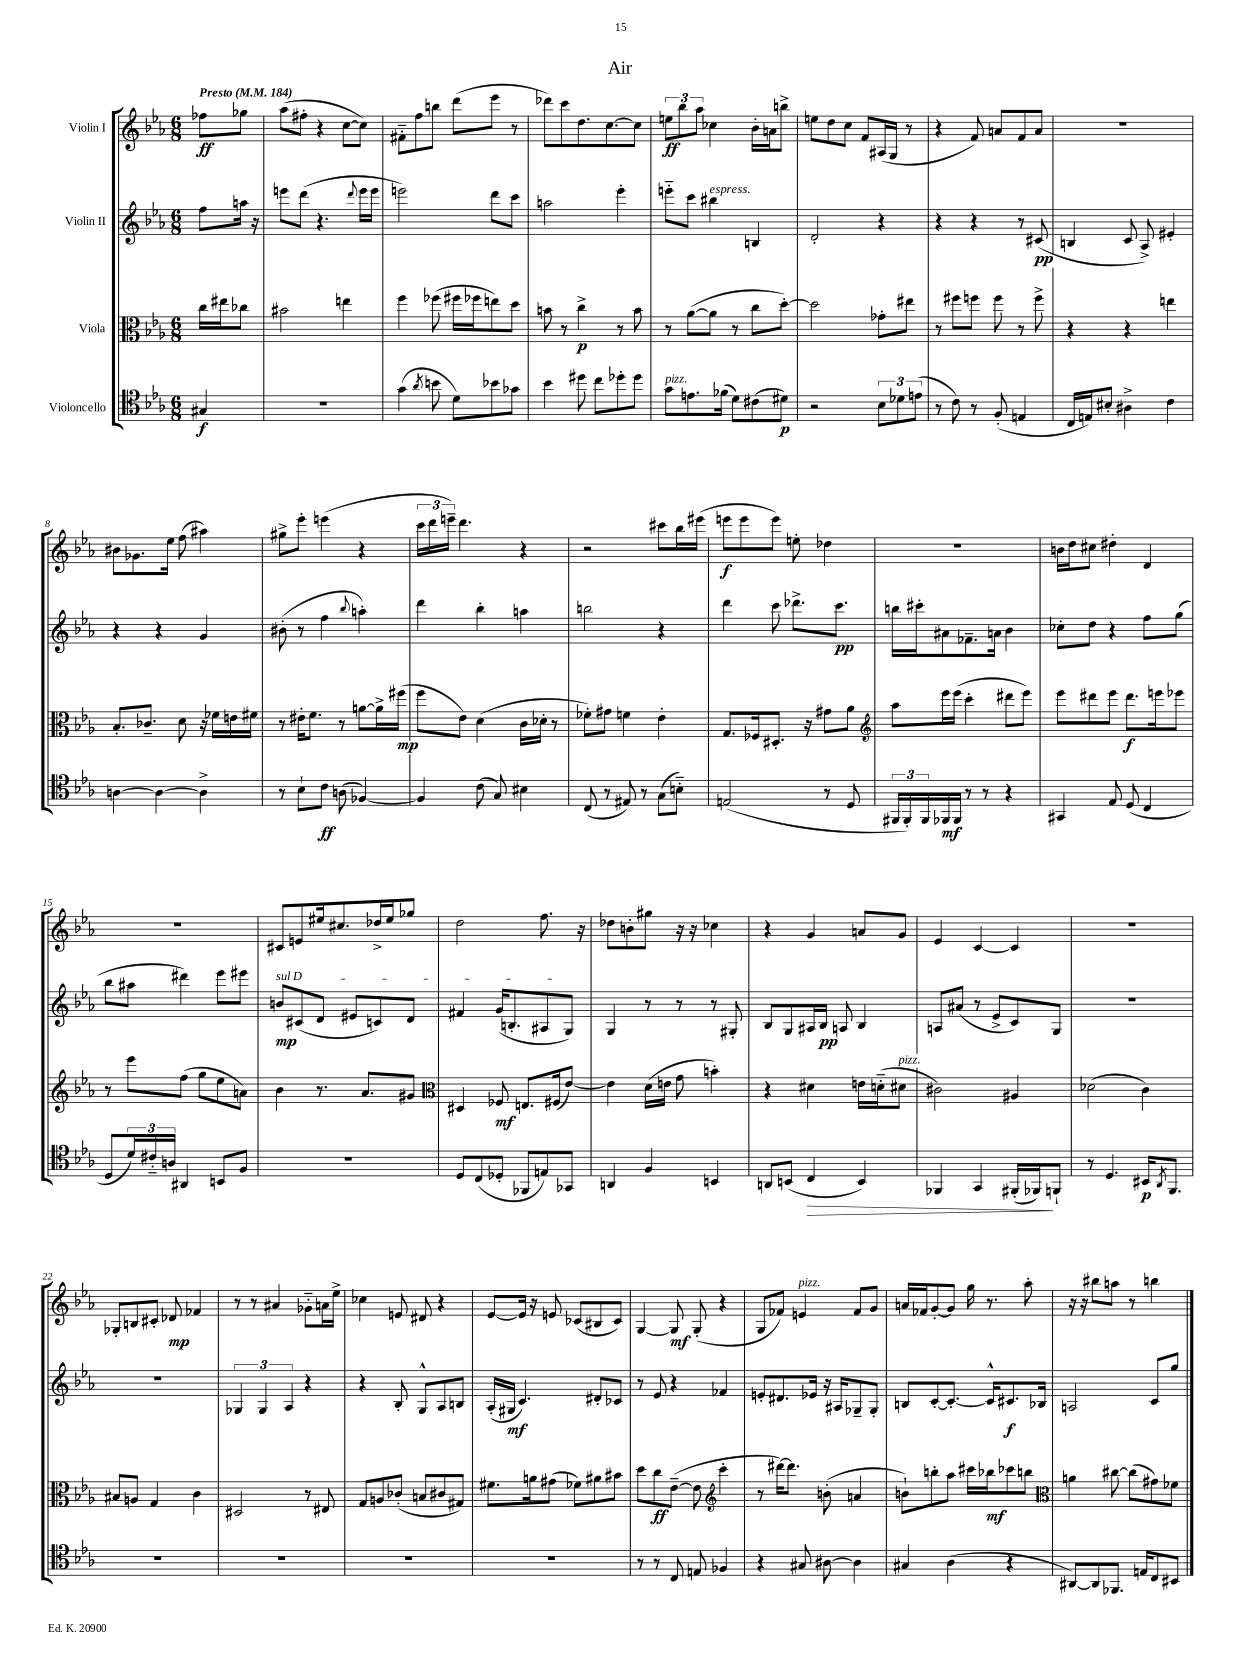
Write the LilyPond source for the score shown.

\header { title = "Air" }
<<
\new StaffGroup <<
\new Staff = "s0" \with { instrumentName = "Violin I" } {
    \clef treble \key ees \major \numericTimeSignature \time 6/8 \partial 4 \tempo "Presto" 4 = 184
    fes''8\ff ges''8 |
    aes''8( fis''8-. r4 c''8~ c''8) |
    fis'8-_ f''8 b''8 d'''8( ees'''8 r8 |
    des'''8) c'''8 d''8. c''8.~ c''8 |
    \tuplet 3/2 { e''8\ff bes''8 aes''8 } ces''4 bes'16-. a'16 b''8-> |
    e''8 d''8 c''8 f'8 ais16( g16 r8 |
    r4 f'8) a'8 f'8 a'8 |
    r2. |
    bis'8 ges'8. ees''16 f''8( ais''4) |
    gis''8-> ees'''8-. e'''4( r4 |
    \tuplet 3/2 { c'''16 d'''16 e'''16--) } d'''4. r4 |
    r2 cis'''8 bes''16 eis'''16( |
    e'''8\f e'''8 e'''8) e''8-. des''4 |
    R2. |
    b'16 d''16 cis''8 dis''4-. d'4 |
    R2. |
    cis'8 e'8 eis''16 cis''8. des''16-> eis''16 ges''8 |
    d''2 f''8. r16 |
    des''8 b'8-. gis''8 r16 r16 ces''4 |
    r4 g'4 a'8 g'8 |
    ees'4 c'4~ c'4 |
    R2. |
    ges8-. b8 cis'8-. des'8\mp fes'4 |
    r8 r8 ais'4 ges'8-_ a'16 ees''16-> |
    ces''4 e'8 dis'8 r4 |
    ees'8~ ees'16 r16 e'8 ces'8( bis8 ces'8) |
    g4~ g8\mf g8-.( r4 |
    g8 fes'8) e'4^\markup { \italic "pizz." } fes'8 g'8 |
    a'16 fes'16 g'8~-. g'8 g''16 r8. aes''8-. |
    r16 r16 bis''8 a''8 r8 b''4 \bar "|." |
}
\new Staff = "s1" \with { instrumentName = "Violin II" } {
    \clef treble \key ees \major \numericTimeSignature \time 6/8 \partial 4
    f''8 a''16 r16 |
    e'''8 d'''8( r4. \appoggiatura { d'''8 } e'''16 e'''16 |
    e'''2) d'''8 c'''8 |
    a''2 ees'''4-. |
    e'''8-_ c'''8 bis''4^\markup { \italic "espress." } b4 |
    d'2-. r4 |
    r4 r4 r8 cis'8\pp( |
    b4 c'8 aes8->) eis'4-. |
    r4 r4 g'4 |
    bis'8-.( r8 f''4 \appoggiatura { bes''8 } a''4-.) |
    d'''4 bes''4-. a''4 |
    b''2 r4 |
    d'''4 c'''8 des'''8.-> c'''8.\pp |
    b''16 cis'''16-. ais'8 fes'8.-- a'16 bes'4 |
    ces''8-. d''8 r4 f''8 g''8( |
    bes''8 ais''8 dis'''4) ees'''8 eis'''8 |
    \once \override TextSpanner.bound-details.left.text = \markup { \italic "sul D" } b'8\mp\startTextSpan cis'8( d'8 eis'8 c'8) d'8 |
    fis'4 g'16( b8.-. ais8 g8\stopTextSpan) |
    g4 r8 r8 r8 gis8-. |
    bes8 g8 ais16 bes16\pp a8 bes4 |
    a8 ais'8( r8 ees'8-> c'8) g8 |
    R2. |
    R2. |
    \tuplet 3/2 { ges4 ges4 aes4 } r4 |
    r4 bes8-. g8-^ aes8 b8 |
    aes16-.( gis16\mf c'4.) dis'8-. ces'8 |
    r8 ees'8 r4 fes'4 |
    e'8-. dis'8. ees'16 r16 ais16 ges8-- ges8-. |
    b8 c'8~-. c'8.~-. c'16-^ cis'8.\f bes16 |
    a2 c'8 g''8 \bar "|." |
}
\new Staff = "s2" \with { instrumentName = "Viola" } {
    \clef alto \key ees \major \numericTimeSignature \time 6/8 \partial 4
    c''16 eis''16 ces''8 |
    bis'2 e''4 |
    f''4 fes''8( fis''16 fes''16 e''8) d''8 |
    b'8 r8 c''4->\p r8 b'8 |
    r8 aes'8~( aes'8 r8 c''8 d''8~-.) |
    d''2 ges'8-. eis''8 |
    r8 fis''8 f''8 f''8 r8 f''8-> |
    r4 r4 e''4 |
    bes8.-. ces'8.-- d'8 r16 fes'16 e'16 fis'16 |
    r8 eis'16-. f'8. r8 a'8~ a'16-> fis''16\mp( |
    f''8 ees'8) d'4( c'16 des'16-. r8 |
    fes'8-.) gis'8 f'4 ees'4-. |
    g8. fes16 dis8.-. r16 gis'8 aes'8 |
    \clef treble aes''8 ees'''16 ees'''16( c'''4-. dis'''8 ees'''8) |
    ees'''8 dis'''8 ees'''8 dis'''8.\f e'''16 ees'''8 |
    r8 ees'''8 f''8( g''8 ees''8 a'8) |
    bes'4 r8. aes'8. gis'8 |
    \clef alto dis4 fes8\mf e8. fis16( ees'8~) |
    ees'4 d'16( e'16 g'8 b'4-.) |
    r4 dis'4 e'16 d'16-_( dis'8^\markup { \italic "pizz." } |
    cis'2) ais4 |
    des'2( c'4) |
    bis8 a8 g4 c'4 |
    dis2 r8 eis8 |
    g8 a8 ces'8-.( b8 cis'8 gis8) |
    fis'8. a'16 gis'8( fes'8) ais'8 bis'8 |
    d''8 c''8\ff ees'8~--( ees'8 \clef treble c'''4-. |
    r8 dis'''16~) dis'''8. b'8-.( a'4 |
    b'8-!) b''8-. aes''8 cis'''16 bes''16\mf ces'''8 b''8 |
    \clef alto a'4 cis''8~ cis''8( gis'8) fes'8 \bar "|." |
}
\new Staff = "s3" \with { instrumentName = "Violoncello" } {
    \clef tenor \key ees \major \numericTimeSignature \time 6/8 \partial 4
    gis4\f |
    R2. |
    g'4( \acciaccatura { aes'8 } b'8 d'8) bes'8 ges'8 |
    bes'4 dis''8 c''8 des''8-. des''8 |
    g'8^\markup { \italic "pizz." } e'8. fes'16( d'8) cis'8( dis'8\p) |
    r2 \tuplet 3/2 { bes8 des'8 e'8( } |
    r8 c'8) r8 f8-.( e4 |
    c16 e16) bis8-. ais4-> c'4 |
    a4~ a4~ a4-> |
    r8 bes8-! c'8\ff a8( fes4~) |
    fes4 c'8( g8) bis4 |
    c8( r8 eis8) r8 g8( b8-_) |
    e2( r8 d8 |
    \tuplet 3/2 { fis,16 fis,16-.) fis,16 } fes,16\mf fes,16 r8 r8 r4 |
    gis,4 ees8 d8( c4 |
    d8 \tuplet 3/2 { d'16) cis'16-_ a16 } ais,4 b,8 f8 |
    R2. |
    d8 c8( des8-. fes,8 e8) ges,8 |
    a,4 f4 b,4 |
    a,8 b,8( c4\> b,4) |
    fes,4 g,4 fis,16-.( fes,16\!) f,8-! |
    r8 d4. bis,16\p \acciaccatura { aes,8 } f,8. |
    R2. |
    R2. |
    R2. |
    R2. |
    r8 r8 c8 e8 fes4 |
    r4 gis8 ais8~ ais4 |
    gis4 aes4( r4 |
    ais,8~) ais,8 fes,8. e16 c8 bis,8 \bar "|." |
}
>>
>>
